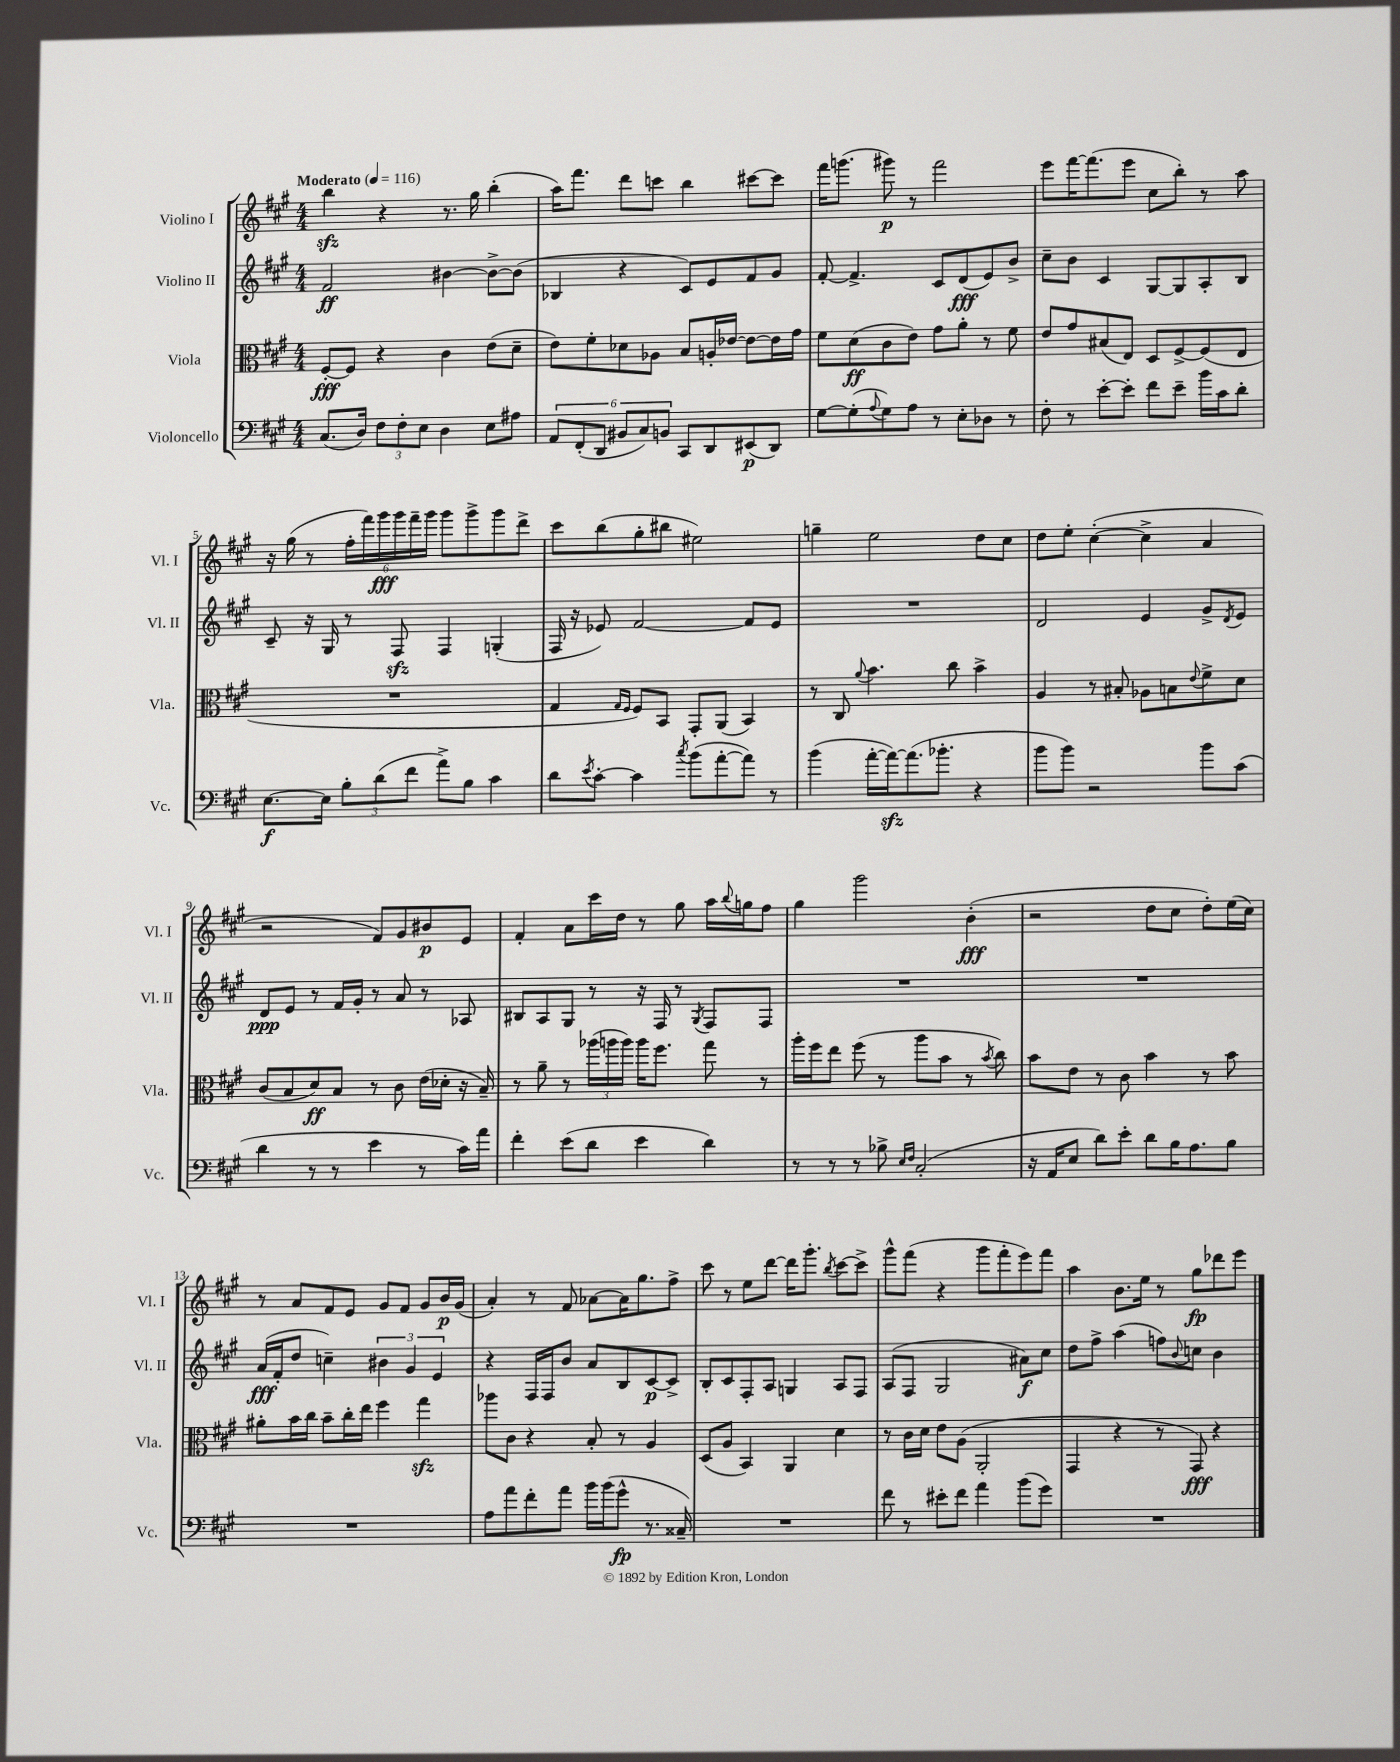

**kern	**dynam	**kern	**dynam	**kern	**dynam	**kern	**dynam
*part4	*part4	*part3	*part3	*part2	*part2	*part1	*part1
*staff4	*staff4	*staff3	*staff3	*staff2	*staff2	*staff1	*staff1
*I"Violoncello	*	*I"Viola	*	*I"Violino II	*	*I"Violino I	*
*I'Vc.	*	*I'Vla.	*	*I'Vl. II	*	*I'Vl. I	*
*clefF4	*	*clefC3	*	*clefG2	*	*clefG2	*
*k[f#c#g#]	*	*k[f#c#g#]	*	*k[f#c#g#]	*	*k[f#c#g#]	*
*M4/4	*	*M4/4	*	*M4/4	*	*M4/4	*
*MM116	*	*MM116	*	*MM116	*	*MM116	*
=1	=1	=1	=1	=1	=1	=1	=1
!	!	!	!	!	!	!LO:TX:a:B:t=Moderato	!
(8.C#/L	.	[8F#'/L	fff	2f#/	ff	4bbzz\	.
.	.	8F#/J]	.	.	.	.	.
16D/Jk)	.	.	.	.	.	.	.
12F#\L	.	4r	.	.	.	4r	.
12F#'\	.	.	.	.	.	.	.
12E\J	.	.	.	.	.	.	.
4D\	.	4c#\	.	[4b#X\	.	8.r	.
.	.	.	.	.	.	16gg#\	.
8E\L	.	(8e\L	.	8b#^\L_	.	(4bb'\	.
8A#X\J	.	8d~\J	.	(8b#\J]	.	.	.
=2	=2	=2	=2	=2	=2	=2	=2
12AA/L	.	8e\L)	.	4B-X/	.	16aa\KL)	.
.	.	.	.	.	.	8.fff#\J	.
(12FF#'/	.	.	.	.	.	.	.
.	.	8f#'\	.	.	.	.	.
12DD/J	.	.	.	.	.	.	.
12BB#X/L	.	8d-X\	.	4r	.	8ddd\L	.
12C#/)	.	.	.	.	.	.	.
.	.	8A-X\J	.	.	.	8cccn\J	.
12BBn/J	.	.	.	.	.	.	.
8CC#/L	.	8B/L	.	8c#/L)	.	4bb\	.
8DD/	.	16An'/L	.	8e/	.	.	.
.	.	[16e-X/JJ	.	.	.	.	.
(8EE#X/	p	8e-\L_	.	8f#/	.	[8ccc#X\L	.
8DD/J)	.	16e-\L]	.	8g#/J	.	8ccc#\J]	.
.	.	16g#\JJ	.	.	.	.	.
=3	=3	=3	=3	=3	=3	=3	=3
[8G#\L	.	8f#\L	.	[8f#'/	.	16fff#\KL	.
.	.	.	.	.	.	(8.gggn\J	.
(8G#'\]	.	(8d\	ff	4.f#^/]	.	.	.
8qqA/	.	.	.	.	.	.	.
8G#\)	.	8c#\	.	.	.	8ggg#X\)	p
8A\J	.	8e\J)	.	.	.	8r	.
8r	.	8g#\L	.	8c#/L	.	2fff#\	.
8E'\L	.	8a'\J	.	(8d/	fff	.	.
8D-X\J	.	8r	.	8e/)	.	.	.
8r	.	8f#\	.	8b^/J	.	.	.
=4	=4	=4	=4	=4	=4	=4	=4
8F#'\	.	8e/L	.	8cc#~\L	.	8eee\L	.
8r	.	8g#/	.	8b\J	.	[16fff#\K	.
.	.	.	.	.	.	(8.fff#\]	.
[8e'\L	.	(8B#X/	.	4c#/	.	.	.
8e'\J]	.	8E/J)	.	.	.	8eee\J	.
8f#\L	.	8D/L	.	[8G#/L	.	8cc#\L	.
8e~\J	.	[8F#^/	.	8G#/]	.	8bb'\J)	.
16b\LL	.	(8F#/]	.	8A'/	.	8r	.
16c#\J	.	.	.	.	.	.	.
8d'\J	.	8E/J	.	8B/J	.	8aa\	.
!!LO:LB:g=z
=5	=5	=5	=5	=5	=5	=5	=5
[8.E\L	f	1r	.	8c#~/	.	16r	.
.	.	.	.	.	.	(16gg#\	.
.	.	.	.	16r	.	8r	.
16E\Jk]	.	.	.	16G#/	.	.	.
12B'\L	.	.	.	8r	.	24ff#'\LL	.
.	.	.	.	.	.	24fff#\)	.
(12d\	.	.	.	.	.	24ggg#\	fff
.	.	.	.	8F#zz/	.	24ggg#\	.
12f#\J	.	.	.	.	.	24fff#~\	.
.	.	.	.	.	.	24ggg#\JJ	.
8a^\L)	.	.	.	4F#/	.	8ggg#\L	.
8B\J	.	.	.	.	.	8ggg#^\	.
4c#\	.	.	.	(4Gn'/	.	8ggg#\	.
.	.	.	.	.	.	8ddd^\J	.
=6	=6	=6	=6	=6	=6	=6	=6
8d\L	.	4G#/	.	16F#/	.	8ccc#\L	.
.	.	.	.	16r	.	.	.
8qe/	.	.	.	.	.	.	.
[8c#'\J	.	.	.	8e-X/)	.	(8bb\	.
.	.	16qqG#/LL	.	.	.	.	.
.	.	16qqF#/JJ	.	.	.	.	.
4c#\]	.	8F#/L)	.	[2f#/	.	8gg#'\	.
.	.	8BB/J	.	.	.	8bb#X\J	.
8qcc#/	.	.	.	.	.	.	.
(8b\L	.	8GG#'/L	.	.	.	2ee#X\)	.
[8a'\	.	(8AA/J	.	.	.	.	.
8a\J])	.	4BB/)	.	8f#/L]	.	.	.
8r	.	.	.	8e-/J	.	.	.
=7	=7	=7	=7	=7	=7	=7	=7
(4b\	.	8r	.	1r	.	4ggn~\	.
.	.	8C#/	.	.	.	.	.
.	.	8qqa/	.	.	.	.	.
[16a'\LL	.	4.b\	.	.	.	2ee\	.
16azz\J_)	.	.	.	.	.	.	.
(8.a\]	.	.	.	.	.	.	.
8.b-X'\J	.	.	.	.	.	.	.
.	.	8cc#\	.	.	.	.	.
4r	.	4b^\	.	.	.	8dd\L	.
.	.	.	.	.	.	8cc#\J	.
=8	=8	=8	=8	=8	=8	=8	=8
8b\L	.	4A/	.	2d/	.	8dd\L	.
8b\J)	.	.	.	.	.	8ee'\J	.
2r	.	8r	.	.	.	([4cc#'\	.
.	.	8B#X'/	.	.	.	.	.
.	.	8A-X\L	.	4e/	.	4cc#^\]	.
.	.	8Bn\	.	.	.	.	.
.	.	8qqe/	.	.	.	.	.
8b\L	.	8f#^\	.	8g#^/L	.	4a/	.
.	.	.	.	8qd/	.	.	.
(8c#\J	.	8d\J	.	8e/J	.	.	.
!!LO:LB:g=z
=9	=9	=9	=9	=9	=9	=9	=9
4d\	.	(8c#/L	.	8d/L	ppp	2r	.
.	.	8B/	.	8e/J	.	.	.
8r	.	8d/)	ff	8r	.	.	.
8r	.	8B/J	.	16f#/LL	.	.	.
.	.	.	.	16g#'/JJ	.	.	.
4e\	.	8r	.	8r	.	8f#/L)	.
.	.	8c#\	.	8a/	.	8g#/	.
8r	.	(16e\LL	.	8r	.	8b#X/	p
.	.	16d-X'\JJ	.	.	.	.	.
16c#\LL)	.	16r	.	8A-X/	.	8e/J	.
16a\JJ	.	16B~/)	.	.	.	.	.
=10	=10	=10	=10	=10	=10	=10	=10
4f#'\	.	8r	.	8B#X/L	.	4f#'/	.
.	.	8a~\	.	8A/	.	.	.
(8e\L	.	8r	.	8G#/J	.	8a\L	.
8d\J	.	(24aa-X\LL	.	8r	.	16ccc#\L	.
.	.	24aan\	.	.	.	.	.
.	.	.	.	.	.	16dd\JJ	.
.	.	24aa\JJ)	.	.	.	.	.
4e\	.	16aa\KL	.	16r	.	8r	.
.	.	8.ff#\J	.	16F#/	.	.	.
.	.	.	.	8r	.	8gg#\	.
.	.	.	.	8qG#/	.	.	.
4d\)	.	8gg#\	.	8F#/L	.	16aa\LL	.
.	.	.	.	.	.	8qqbb/	.
.	.	.	.	.	.	16ggn\J	.
.	.	8r	.	8F#/J	.	8ff#\J	.
=11	=11	=11	=11	=11	=11	=11	=11
8r	.	16aa'\LL	.	1r	.	4gg#\	.
.	.	16ff#\J	.	.	.	.	.
8r	.	8ee\J	.	.	.	.	.
8r	.	(8ff#\	.	.	.	2ggg#\	.
8B-X^\	.	8r	.	.	.	.	.
16qqE/LL	.	.	.	.	.	.	.
16qqF#/JJ	.	.	.	.	.	.	.
(2C#'/	.	8aa\L	.	.	.	.	.
.	.	8b\J	.	.	.	.	.
.	.	8r	.	.	.	(4b'\	fff
.	.	8qb/	.	.	.	.	.
.	.	8cc#\)	.	.	.	.	.
=12	=12	=12	=12	=12	=12	=12	=12
16r	.	8b\L	.	1r	.	2r	.
16AA/KL	.	.	.	.	.	.	.
8E/J	.	8e\J	.	.	.	.	.
8d\L)	.	8r	.	.	.	.	.
8e'\J	.	8c#\	.	.	.	.	.
8d\L	.	4b\	.	.	.	8dd\L	.
16B\K	.	.	.	.	.	8cc#\J	.
8.A\	.	.	.	.	.	.	.
.	.	8r	.	.	.	8dd'\L)	.
8B\J	.	8b\	.	.	.	(16ee\L	.
.	.	.	.	.	.	16cc#\JJ)	.
!!LO:LB:g=z
=13	=13	=13	=13	=13	=13	=13	=13
1r	.	8a#X'\L	.	(16a/LL	fff	8r	.
.	.	.	.	16f#'/J	.	.	.
.	.	16b\L	.	8dd/J	.	8a/L	.
.	.	16cc#\JJ	.	.	.	.	.
.	.	8b~\L	.	4ccn~\)	.	8f#/	.
.	.	16cc#'\L	.	.	.	8e/J	.
.	.	16ee\JJ	.	.	.	.	.
.	.	4ff#\	.	6b#X\	.	8g#/L	.
.	.	.	.	.	.	8f#/J	.
.	.	.	.	6g#/	.	.	.
.	.	4gg#zz\	.	.	.	8g#/L	.
.	.	.	.	6e/	.	.	.
.	.	.	.	.	.	16b/L	p
.	.	.	.	.	.	(16g#/JJ	.
=14	=14	=14	=14	=14	=14	=14	=14
8A\L	.	8aa-X\L	.	4r	.	4a'/)	.
8a\	.	8c#\J	.	.	.	.	.
8f#'\	.	4r	.	16F#/LL	.	8r	.
.	.	.	.	16F#/J	.	.	.
8a\J	.	.	.	8b/J	.	8f#/	.
16b\LL	.	8B'/	.	8a/L	.	[8a-X\L	.
(16b\J	.	.	.	.	.	.	.
8g#^^\J	fp	8r	.	8B/	.	16a-\K]	.
.	.	.	.	.	.	8.gg#\	.
8.r	.	4A/	.	[8c#/	p	.	.
.	.	.	.	8c#^/J]	.	8ff#^\J	.
16C##X~/)	.	.	.	.	.	.	.
=15	=15	=15	=15	=15	=15	=15	=15
1r	.	(8D/L	.	8B'/L	.	8ccc#\	.
.	.	8A/J	.	8c#/	.	8r	.
.	.	4BB/)	.	8F#'/	.	8ee\L	.
.	.	.	.	8A/J	.	[8ddd\J	.
.	.	4AA/	.	4Gn/	.	16ddd\KL]	.
.	.	.	.	.	.	8.ggg#'\J	.
.	.	.	.	.	.	8qbb/	.
.	.	4d\	.	8A/L	.	[8ccc#\L	.
.	.	.	.	8F#/J	.	8ccc#^\J]	.
=16	=16	=16	=16	=16	=16	=16	=16
8f#\	.	8r	.	(8A/L	.	8ggg#^^\L	.
8r	.	16c#\LL	.	8F#/J	.	(8fff#\J	.
.	.	16d\JJ	.	.	.	.	.
8e#X'\L	.	8e\L	.	2G#/	.	4r	.
8f#\J	.	(8A\J	.	.	.	.	.
4a\	.	2AA'/	.	.	.	8ggg#\L	.
.	.	.	.	.	.	8fff#'\	.
(8b\L	.	.	.	8a#X\L)	f	8eee\)	.
8g#\J)	.	.	.	8cc#\J	.	8fff#\J	.
=17	=17	=17	=17	=17	=17	=17	=17
1r	.	4GG#/	.	8dd\L	.	4aa\	.
.	.	.	.	8ff#^\J	.	.	.
.	.	4r	.	(4aa\	.	8.b\L	.
.	.	.	.	.	.	16ee\Jk	.
.	.	8r	.	8ffn\L)	.	8r	.
.	.	.	.	8qqb/	.	.	.
.	.	8GG#/)	fff	8ccn\J	.	8gg#\L	fp
.	.	4r	.	4b\	.	8ddd-X\	.
.	.	.	.	.	.	8eee\J	.
==	==	==	==	==	==	==	==
*-	*-	*-	*-	*-	*-	*-	*-
